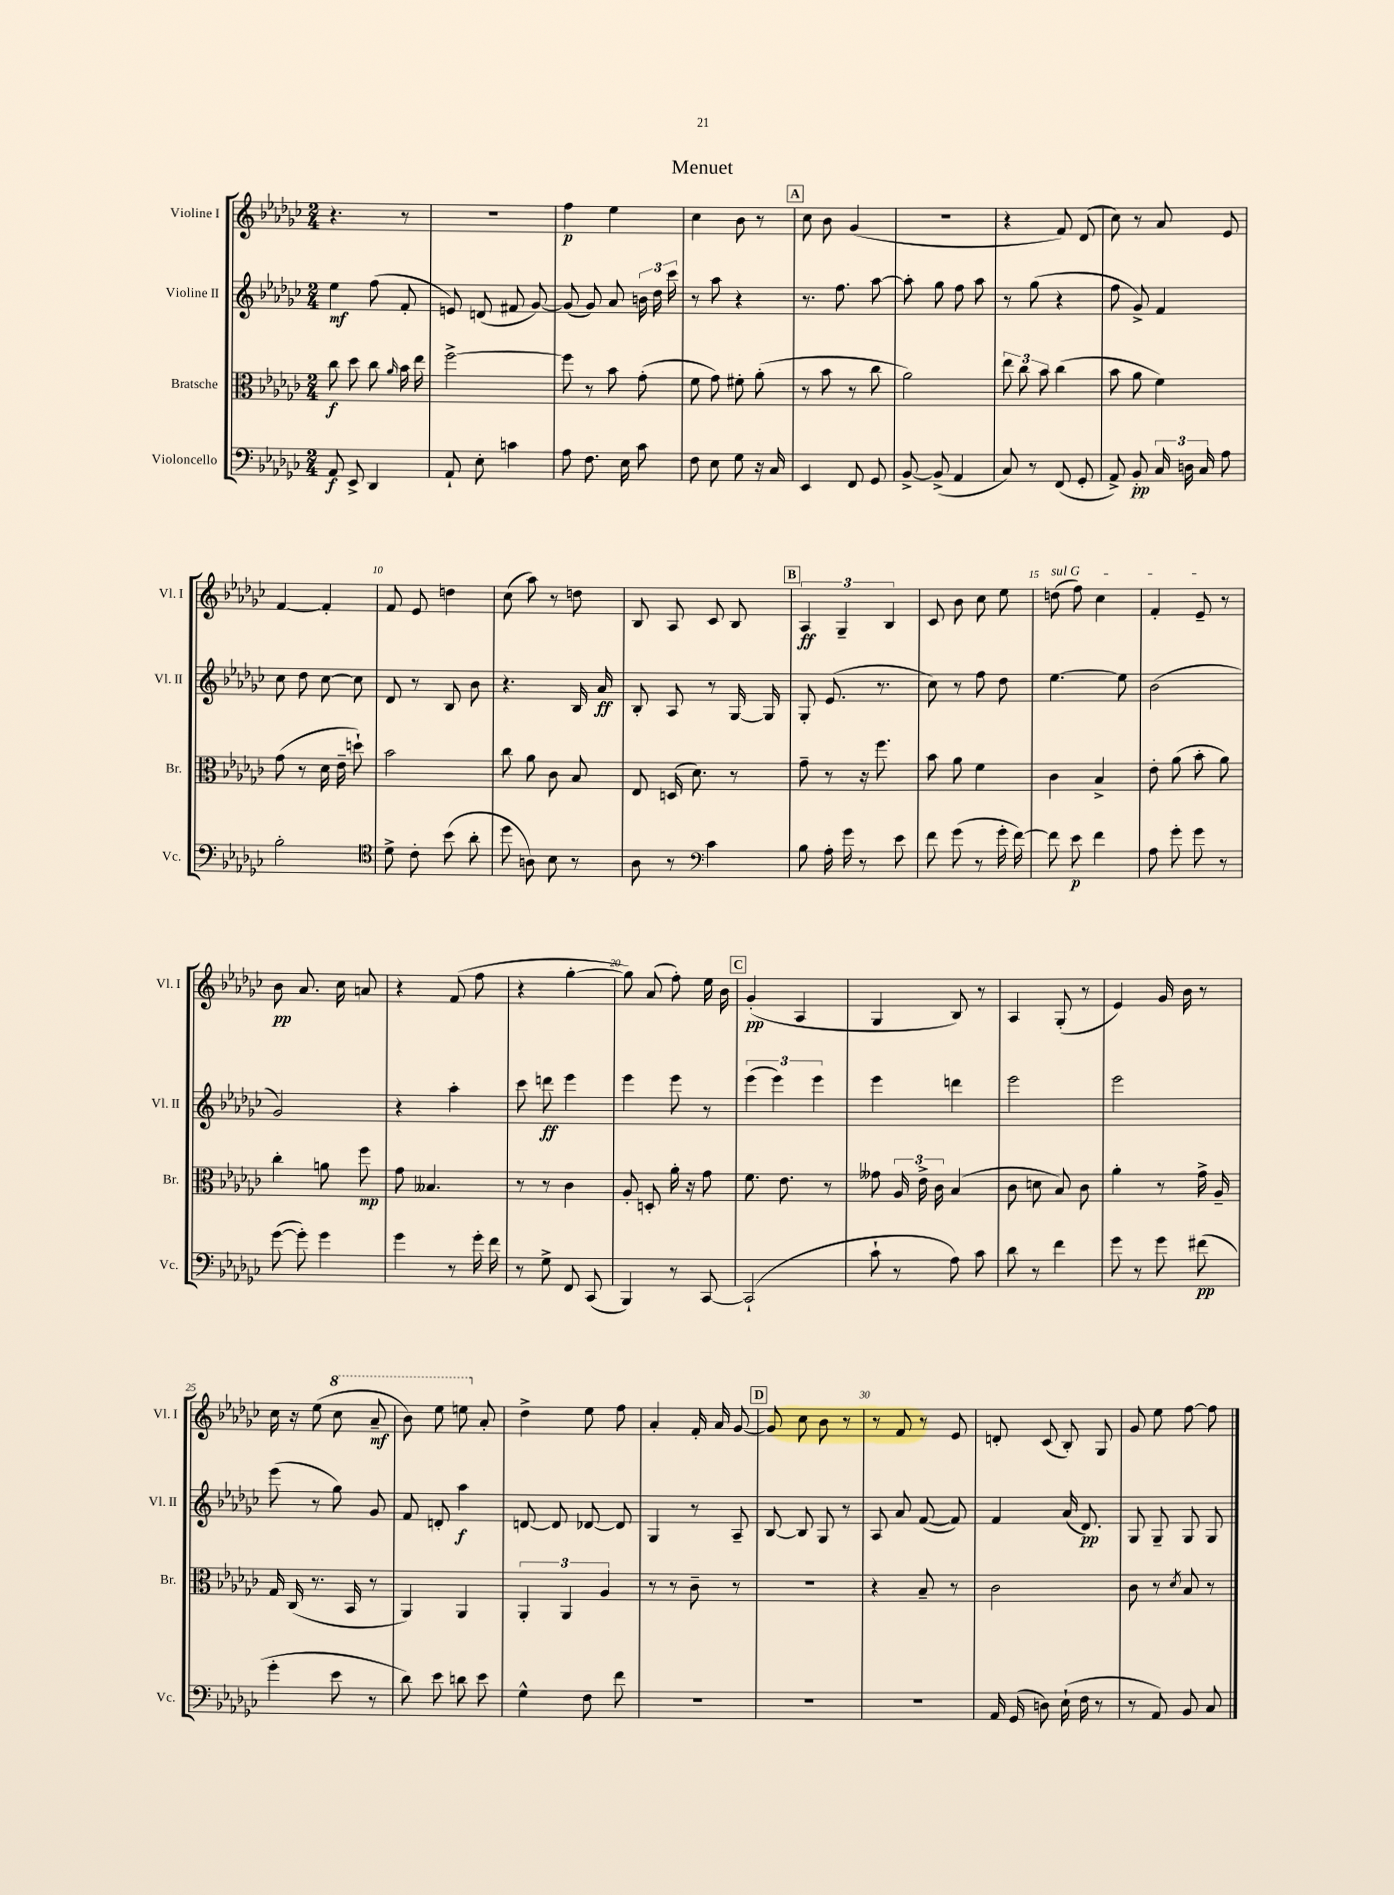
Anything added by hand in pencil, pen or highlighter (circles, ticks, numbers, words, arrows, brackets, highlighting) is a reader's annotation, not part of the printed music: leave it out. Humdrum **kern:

**kern	**kern	**kern	**kern
*staff4	*staff3	*staff2	*staff1
*clefF4	*clefC3	*clefG2	*clefG2
*k[b-e-a-d-g-c-]	*k[b-e-a-d-g-c-]	*k[b-e-a-d-g-c-]	*k[b-e-a-d-g-c-]
*M2/4	*M2/4	*M2/4	*M2/4
8AA-/	8cc-\	4ee-\	4.r
8EE-^/	8dd-\	.	.
4DD-/	8cc-\	(8ff\	.
.	16qqa-/	.	.
.	16b-\	8f'/	8r
.	16ee-\	.	.
=	=	=	=
8AA-`/	[2ff^\	8e/)	2r
8E-'\	.	(8d/	.
4c\	.	8f#/	.
.	.	[8g-/)	.
=	=	=	=
8A-\	8ff\]	(8g-/]	4ff\
8.F\	8r	8g-/)	.
.	8b-\	8a-/	4ee-\
16E-\	.	.	.
8c-\	(8g-'\	24b\	.
.	.	24dd-\	.
.	.	24ccc-\	.
=	=	=	=
8F\	8f\	8r	4cc-\
8E-\	8g-\)	8aa-\	.
8G-\	8f#'\	4r	8b-\
16r	(8a-'\	.	8r
16C-/	.	.	.
=	=	=	=
4EE-/	8r	8.r	8cc-\
.	8b-\	.	8b-\
.	.	8.ff\	.
8FF/	8r	.	(4g-/
8GG-/	8cc-\	[8aa-\	.
=	=	=	=
[8BB-^/	2a-\)	8aa-'\]	2r
(8BB-^/]	.	8gg-\	.
4AA-/	.	8ff\	.
.	.	8aa-\	.
=	=	=	=
8C-/)	12ee-\	8r	4r
.	12cc-\	.	.
8r	.	(8gg-\	.
.	12b-\	.	.
(8FF/	(4cc-\	4r	8f/)
8GG-'/	.	.	(8d-/
=	=	=	=
8AA-^/)	8b-\	8ff\	8cc-\)
8BB-'/	8a-\	8g-^/)	8r
24C-/	4f\)	4f/	8a-/
24D\	.	.	.
24C-/	.	.	.
8A-\	.	.	8e-/
=	=	=	=
2B-'\	(8g-\	8cc-\	[4f/
.	8r	8dd-\	.
.	16d-\	[8cc-\	4f'/]
.	16e-~\	.	.
.	8dd`\)	8cc-\]	.
=	=	=	=
*clefC4	*	*	*
8d-^\	2b-\	8d-/	8f/
8c-'\	.	8r	8e-/
(8b-\	.	8B-/	4dd\
8a-'\	.	8b-\	.
=	=	=	=
8dd-\	8cc-\	4.r	(8cc-\
8A\)	8a-\	.	8aa-\)
8B-\	8c-\	.	8r
8r	8B-/	16B-/	8dd\
.	.	16a-/	.
=	=	=	=
8A-\	8E-/	8B-'/	8B-/
8r	(16D/	8A-/	8A-/
.	8.d-\)	.	.
*clefF4	*	*	*
4c-\	.	8r	8c-/
.	8r	[16G-/	8B-/
.	.	16G-/]	.
=	=	=	=
8B-\	8g-~\	8G-'/	6A-/
16A-'\	8r	(8.e-/	.
.	.	.	6G-~/
16g-\	.	.	.
8r	16r	.	.
.	8.ff\	8.r	.
.	.	.	6B-/
8e-\	.	.	.
=	=	=	=
8f\	8b-\	8cc-\)	8c-/
(8g-\	8a-\	8r	8b-\
8r	4f\	8ff\	8cc-\
16g-'\	.	8dd-\	8ee-\
[16f\)	.	.	.
=	=	=	=
8f\]	4c-\	[4.ee-\	(8dd\
8e-\	.	.	8ff\)
4f\	4B-^/	.	4cc-\
.	.	8ee-\]	.
=	=	=	=
8A-\	8e-'\	(2b-\	4f'/
8g-'\	(8a-\	.	.
8g-\	8b-'\	.	8e-~/
8r	8a-\)	.	8r
=	=	=	=
([8g-\	4cc-'\	2g-/)	8b-\
8g-'\])	.	.	8.a-/
4g-\	8a\	.	.
.	.	.	16cc-\
.	8ff\	.	8a/
=	=	=	=
4g-\	8g-\	4r	4r
.	4.B--/	.	.
8r	.	4aa-'\	(8f/
16g-'\	.	.	8ff\
16f\	.	.	.
=	=	=	=
8r	8r	8ccc-\	4r
8G-^\	8r	8ddd\	.
8FF/	4c-\	4eee-\	[4gg-'\
(8CC-/	.	.	.
=	=	=	=
4BBB-/)	8A-'/	4eee-\	8gg-\])
.	8D'/	.	(8a-/
8r	16a-'\	8eee-\	8ff'\)
.	16r	.	.
[8CC-/	8g-\	8r	16ee-\
.	.	.	16b-\
=	=	=	=
(2CC-`/]	8.f\	(6eee-\	(4g-'/
.	.	6eee-\)	.
.	8.e-\	.	.
.	.	.	4A-/
.	.	6eee-\	.
.	8r	.	.
=	=	=	=
8c-`\	8g--\	4eee-\	4G-/
8r	24A-/	.	.
.	24e-^\	.	.
.	24c-\	.	.
8A-\)	(4B-/	4ddd\	8B-/)
8c-\	.	.	8r
=	=	=	=
8d-\	8c-\	2eee-\	4A-/
8r	8d\	.	.
4f\	8B-/)	.	(8G-'/
.	8c-\	.	8r
=	=	=	=
8g-\	4a-'\	2eee-\	4e-/)
8r	.	.	.
8g-\	8r	.	16g-/
.	.	.	16b-\
(8f#\	16g-^\	.	8r
.	16A-~/	.	.
=	=	=	=
4g-'\	16G-/	(8eee-\	16cc-\
.	(16C-/	.	16r
.	8.r	8r	(8ee-\
8e-\	.	8gg-\)	8ccc-\
.	16BB-/	.	.
8r	8r	8g-/	8aa-~/
=	=	=	=
8d-\)	4AA-/)	8f/	8bb-\)
8e-\	.	8d'/	8eee-\
8d\	4AA-/	4aa-\	8eee\
8e-\	.	.	8a-'/
=	=	=	=
4G-^^\	6AA-'/	[8d/	4dd-^\
.	.	8d/]	.
.	6AA-/	.	.
8F\	.	[8d-/	8ee-\
.	6A-/	.	.
8f\	.	8d-/]	8ff\
=	=	=	=
2r	8r	4G-/	4a-'/
.	8r	.	.
.	8c-~\	8r	16f'/
.	.	.	16a-/
.	8r	8A-~/	[8g-/
=	=	=	=
2r	2r	[8B-/	8g-/]
.	.	8B-/]	8cc-\
.	.	8G-/	8b-\
.	.	8r	8r
=	=	=	=
2r	4r	8A-/	8r
.	.	8a-/	8f/
.	8B-~/	([8f/	8r
.	8r	8f/])	8e-/
=	=	=	=
16AA-/	2c-\	4f/	8d'/
(16GG-/	.	.	.
8D\)	.	.	(8c-/
(16E-`\	.	(16a-/	8B-'/)
16F\	.	8.d-/)	.
8r	.	.	8G-/
=	=	=	=
8r	8c-\	8G-/	8g-/
8AA-/)	8r	8G-~/	8ee-\
.	8qd-/	.	.
8BB-/	8B-/	8G-/	[8ff\
8C-/	8r	8G-/	8ff\]
==	==	==	==
*-	*-	*-	*-
